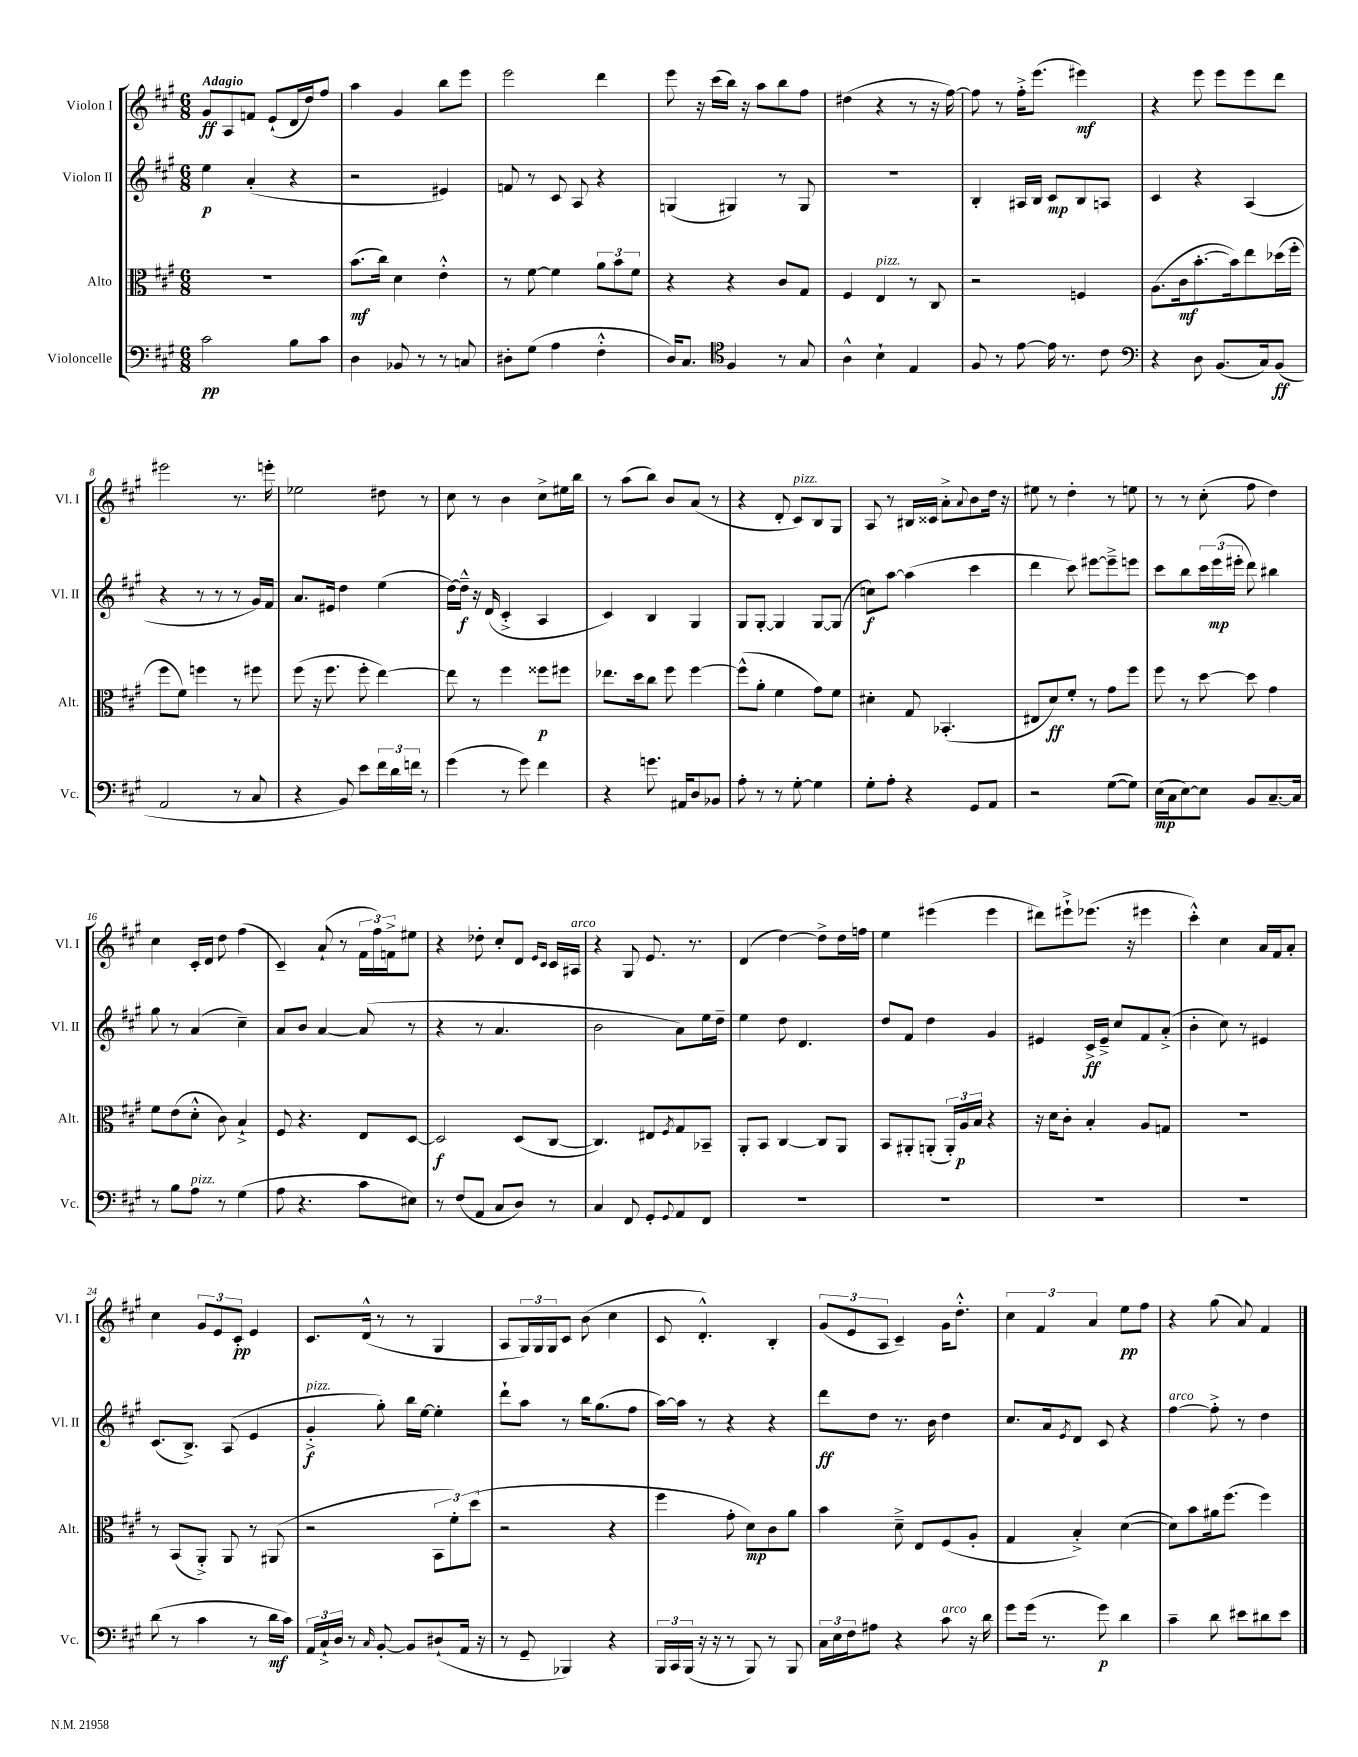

**kern	**kern	**kern	**kern
*staff4	*staff3	*staff2	*staff1
*clefF4	*clefC3	*clefG2	*clefG2
*k[f#c#g#]	*k[f#c#g#]	*k[f#c#g#]	*k[f#c#g#]
*M6/8	*M6/8	*M6/8	*M6/8
2c#	2.r	4ee	8g#
.	.	.	8A
.	.	(4a'	8f
.	.	.	(8e`
8B	.	4r	16d
.	.	.	16dd)
8c#	.	.	8ff#
=	=	=	=
4D	(8.b	2r	4aa
.	16cc#)	.	.
8BB-	4d	.	4g#
8r	.	.	.
8r	4e'^^	4e#)	8bb
8C	.	.	8eee
=	=	=	=
8D#'	8r	8f	2eee
(8G#	[8f#	8r	.
4A	4f#]	8c#	.
.	.	8A	.
4F#'^^	12a	4r	4ddd
.	12b	.	.
.	12f#	.	.
=	=	=	=
16D)	4r	(4G	8eee
8.C#	.	.	.
.	.	.	16r
.	.	.	(16ccc#
*clefC4	*	*	*
4F#	4r	4G#)	16bb)
.	.	.	16r
.	.	.	8aa
8r	8c#	8r	8bb
8G#	8G#	8G#	8ff#
=	=	=	=
4A^^	4F#	2.r	(4dd#
4B`	4E	.	4r
4E	8r	.	8r
.	8C#	.	16r
.	.	.	[16ff#)
=	=	=	=
8F#	2r	4B'	8ff#]
8r	.	.	8r
[8e	.	16A#	16ff#'^
.	.	16B	(8.eee
16e]	.	8c#	.
8.r	.	.	.
.	4F	8B	4eee#)
8c#	.	8A	.
=	=	=	=
*clefF4	*	*	*
4r	(8.A	4c#	4r
.	16c#	.	.
8D	[8.b'	4r	8eee
(8.BB	.	.	8eee
.	16b])	.	.
.	8ee	(4A	8eee
16C#)	.	.	.
(8BB	(16dd-	.	8ddd
.	16ff#'	.	.
=	=	=	=
2AA	8ff#	4r	2eee#
.	8f#)	.	.
.	4ff	8r	.
.	.	8r	.
8r	8r	8r	8.r
8C#	8ff#	16g#)	.
.	.	16f#	16eee'
=	=	=	=
4r	(8ff#	8.a	2ee-
.	16r	.	.
.	8.ff#	16e#	.
8BB)	.	4dd	.
8e	8ff#'	.	.
24f#	[4ee)	(4ee	8dd#
24d	.	.	.
24f	.	.	.
8r	.	.	8r
=	=	=	=
(4g#	8ee]	[16dd)	8cc#
.	.	16dd~^^]	.
.	8r	16r	8r
.	.	(16d	.
8r	4ff#	4c#'^	4b
8g#)	.	.	.
4f#	8ff##	4A	8cc#^
.	8ff#	.	16ee#
.	.	.	16bb
=	=	=	=
4r	8.ee-	4c#)	8r
.	.	.	(8aa
.	16dd	.	.
8.g	8cc#	4B	8bb)
.	8ff#	.	8b
16AA#	.	.	.
8D	[4ff#	4G#	(8a
8BB-	.	.	8r
=	=	=	=
8A'	(8ff#^^]	8G#	4r
8r	8a'	[8G#'	.
8r	4f#	4G#]	8d'
[8G#'	.	.	8c#)
4G#]	8g#)	[8G#	8B
.	8f#	(8G#]	8G#
=	=	=	=
8G#'	4d#'	8cc)	8A
8A'	.	[8aa	8r
4r	8G#	(4aa]	16B#
.	.	.	16c##
.	(4.BB-'	.	8a'^
.	.	.	8qqa
8GG#	.	4ccc#	8b
8AA	.	.	16dd
.	.	.	16r
=	=	=	=
2r	8E#	4ddd	8ee#
.	8d)	.	8r
.	8f#'	8ccc#)	4dd'
.	8r	[8eee#	.
([8G#	8g#	8eee#~^]	8r
8G#])	8ff#	8eee	8ee
=	=	=	=
(16E	8ff#	8ccc#	8r
16C#	.	.	.
[8E)	8r	8bb	8r
8E]	[8dd	24ccc#	(8cc#'
.	.	(24eee	.
.	.	24eee#'	.
8BB	8dd]	8ddd)	8ff#
[8.C#~	4g#	4bb#	4dd)
16C#]	.	.	.
=	=	=	=
8r	8f#	8gg#	4cc#
8B	(8e	8r	.
8A	8d'^^	(4a	16c#'
.	.	.	16d
8r	8c#)	.	8dd
(4G#	4B`^	4cc#~)	(4ff#
=	=	=	=
8A	8F#	8a	4c#~)
4.r	4.r	8b	.
.	.	[4a	(8a`
.	.	.	8r
8c#	8E	(8a]	24f#
.	.	.	24ff#)
.	.	.	24f^
8E#)	[8D	8r	8ee#
=	=	=	=
8r	2D]	4r	4r
(8F#	.	.	.
8AA	.	8r	8dd-'
8C#	.	4.a	8cc#'
8D)	(8D	.	8d
.	.	.	16qqe
.	.	.	16qqc#
8r	[8C#	.	16c#
.	.	.	16A#
=	=	=	=
4C#	4.C#])	2b	4r
8FF#	.	.	8G#
8GG#'	8E#	.	8.e
8qqGG#	8qF#	.	.
8AA	8G#	8a)	.
.	.	.	8.r
8FF#	8BB-~	16ee	.
.	.	16dd~	.
=	=	=	=
2.r	8AA'	4ee	(4d
.	8BB	.	.
.	[4C#	8dd	[4dd)
.	.	4.d	.
.	8C#]	.	8dd^]
.	8AA	.	16dd
.	.	.	16ff
=	=	=	=
2.r	8BB	8dd	4ee
.	8AA#'	8f#	.
.	(8AA'	4dd	(4eee#
.	24AA')	.	.
.	24A	.	.
.	24B	.	.
.	4r	4g#	4eee#
=	=	=	=
2.r	16r	4e#	8ddd#)
.	16d	.	.
.	8c#'	.	8eee#`^
.	4B'	16c#^	(8.eee-
.	.	16e#~^	.
.	.	8cc#	.
.	.	.	16r
.	8A	8f#	4eee#
.	8G	(8a'^	.
=	=	=	=
2.r	2.r	4b'	4ccc#'^^)
.	.	8cc#)	4cc#
.	.	8r	.
.	.	4e#	16a
.	.	.	16f#
.	.	.	8a'
=	=	=	=
(8d	8r	(8.c#	4cc#
8r	(8BB	.	.
.	.	8.B^)	.
4c#	8AA'^)	.	12g#
.	.	.	12e
.	8AA	(8A	.
.	.	.	12c#'
8r	8r	4e	4e
16d	(8AA#	.	.
16c#)	.	.	.
=	=	=	=
24AA	2r	4g#'^	8.c#
24C#`^	.	.	.
24D	.	.	.
8r	.	.	.
.	.	.	(16d^^
16qqC#	.	.	.
[8BB'	.	8gg#')	8r
8BB]	.	16bb	8r
.	.	[16ee	.
(8D#`	12BB	4ee']	4G#
.	12f#')	.	.
16AA	.	.	.
.	(12dd	.	.
16r	.	.	.
=	=	=	=
8r	2r	8ddd`	8A
8GG#~	.	8aa	24G#)
.	.	.	24G#
.	.	.	24G#
4BBB-)	.	8r	8c#
.	.	16bb	(8b
.	.	(8.gg#	.
4r	4r	.	4cc#
.	.	8ff#	.
=	=	=	=
24BBB	4ff#	[16aa)	8c#
24CC#	.	.	.
.	.	16aa]	.
(24BBB	.	.	.
16r	.	8r	4.d'^^)
16r	.	.	.
8r	8g#'	4r	.
8BBB)	8d)	.	.
8r	8c#	4r	4B'
8BBB	8a	.	.
=	=	=	=
24C#	4b	8ddd	(12g#
24E	.	.	.
24F#	.	.	12e
8A#	.	8dd	.
.	.	.	12A
4r	8d~^	8.r	4c#~)
.	8E	.	.
.	.	16b	.
8c#	(8F#	4dd	16g#
.	.	.	8.dd'^^
16r	8A'	.	.
16d	.	.	.
=	=	=	=
8g#	4G#	8.cc#	6cc#
(16g#	.	.	.
.	.	.	6f#
8.r	.	16a	.
.	.	8qe	.
.	4B'^)	8d	.
.	.	.	6a
8g#)	.	8c#	.
4d	([4d	4r	8ee
.	.	.	8ff#
=	=	=	=
4c#~	8d])	[4ff#	4r
.	8b	.	.
8d	16a#	8ff#'^]	(8gg#
.	(8.ff#	.	.
8e#	.	8r	8a)
8d#	4ff#)	4dd	4f#
8e#	.	.	.
==	==	==	==
*-	*-	*-	*-
